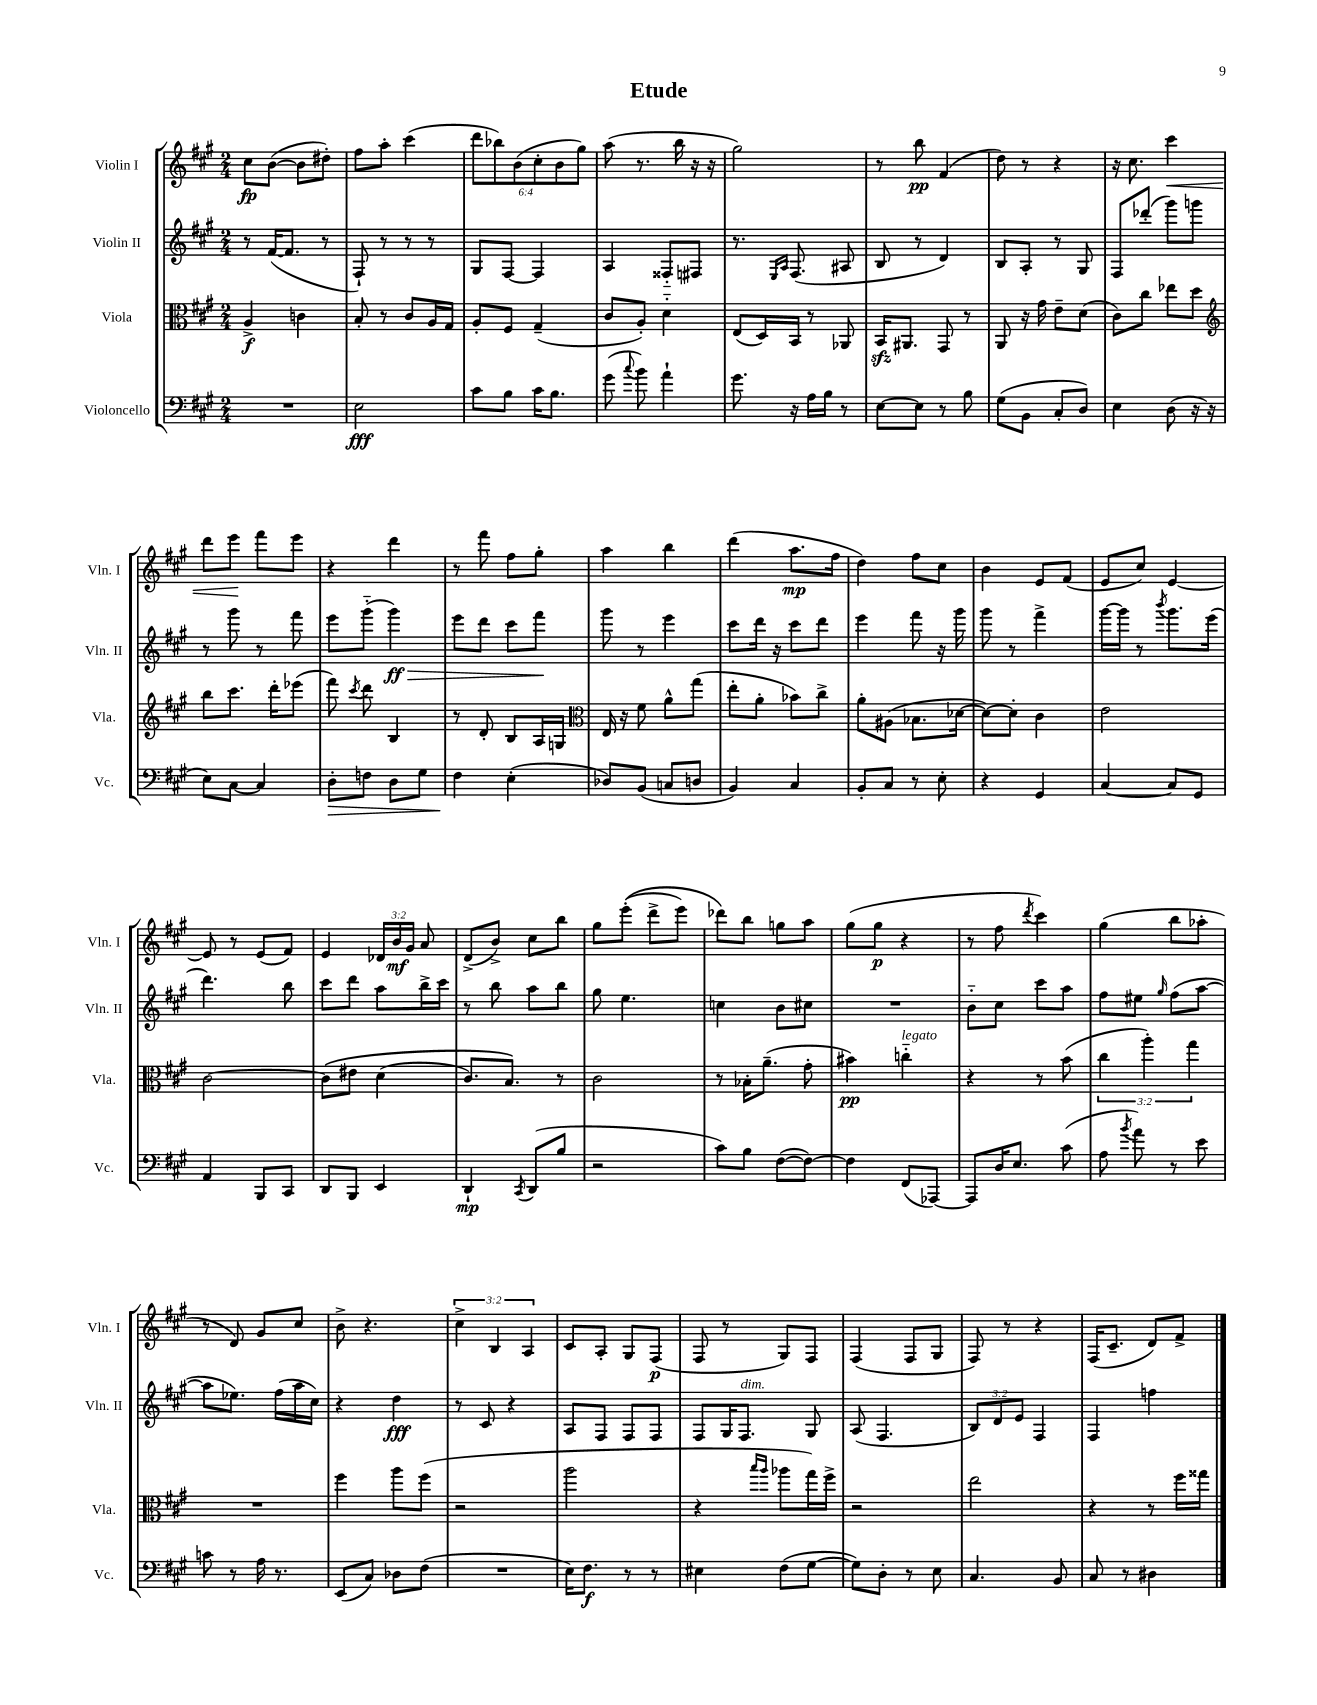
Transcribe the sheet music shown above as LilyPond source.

\header { title = "Etude" }
<<
\new StaffGroup <<
\new Staff = "s0" \with { instrumentName = "Violin I" shortInstrumentName = "Vln. I" } {
    \clef treble \key a \major \numericTimeSignature \time 2/4 \override Staff.TupletNumber.text = #tuplet-number::calc-fraction-text
    \autoBeamOff cis''8[\fp b'8]~( b'8[ dis''8]-.) |
    fis''8[ a''8]-. cis'''4( |
    \tuplet 6/4 { d'''8[ bes''8) b'8( cis''8-. b'8 gis''8]) } |
    a''8( r8. b''16 r16 r16 |
    gis''2) |
    r8 b''8\pp fis'4( |
    d''8) r8 r4 |
    r16 cis''8. cis'''4\< |
    d'''8[ e'''8]\! fis'''8[ e'''8] |
    r4 d'''4 |
    r8 fis'''8 fis''8[ gis''8]-. |
    a''4 b''4 |
    d'''4( a''8.[\mp fis''16] |
    d''4) fis''8[ cis''8] |
    b'4 e'8[ fis'8]( |
    e'8[ cis''8]) e'4~ |
    e'8 r8 e'8[( fis'8]) |
    e'4 \tuplet 3/2 { des'16[ b'16\mf gis'16] } a'8 |
    d'8[->( b'8]->) cis''8[ b''8] |
    gis''8[ e'''8]-.(\( d'''8[-> e'''8]) |
    des'''8[\) b''8] g''8[ a''8] |
    gis''8[( gis''8]\p r4 |
    r8 fis''8 \acciaccatura { d'''8 } cis'''4) |
    gis''4( b''8[ aes''8]-. |
    r8 d'8) gis'8[ cis''8] |
    b'8-> r4. |
    \tuplet 3/2 { cis''4-> b4 a4 } |
    cis'8[ a8]-. gis8[ fis8]\p( |
    fis8 r8 gis8[) fis8] |
    fis4( fis8[ gis8] |
    fis8) r8 r4 |
    fis16[( cis'8.]-- d'8[) fis'8]-> \bar "|." |
}
\new Staff = "s1" \with { instrumentName = "Violin II" shortInstrumentName = "Vln. II" } {
    \clef treble \key a \major \numericTimeSignature \time 2/4 \override Staff.TupletNumber.text = #tuplet-number::calc-fraction-text
    \autoBeamOff r8 fis'16[~( fis'8.] r8 |
    fis8-!) r8 r8 r8 |
    gis8[ fis8]~ fis4 |
    a4 fisis8[-_ fis8] |
    r8. \grace { e16[ a16] } fis8.( ais8 |
    b8 r8 d'4) |
    b8[ a8]-. r8 gis8 |
    fis8[ des'''8]-.( gis'''8[) g'''8] |
    r8 gis'''8 r8 fis'''8 |
    e'''8[ gis'''8]-_( gis'''4\ff\>) |
    e'''8[ d'''8] cis'''8[ fis'''8]\! |
    gis'''8 r8 e'''4 |
    cis'''8[ d'''16] r16 cis'''8[ d'''8] |
    e'''4 fis'''8 r16 gis'''16 |
    gis'''8 r8 fis'''4-> |
    gis'''16[~ gis'''16] r8 \acciaccatura { b'''8 } gis'''8.[ e'''16]( |
    d'''4.) b''8 |
    cis'''8[ d'''8] a''8[ b''16-> cis'''16] |
    r8 b''8 a''8[ b''8] |
    gis''8 e''4. |
    c''4 b'8[ cis''8] |
    R2 |
    b'8[-_ cis''8] cis'''8[ a''8] |
    fis''8[ eis''8] \grace { gis''16 } fis''8[( a''8]~ |
    a''8[ ees''8.]) fis''16[( a''16 cis''16]) |
    r4 d''4\fff |
    r8 cis'8 r4 |
    a8[ fis8] fis8[ fis8] |
    fis8[ gis16 fis8.]^\markup { \italic "dim." } gis8 |
    a8( fis4. |
    \tuplet 3/2 { b8[) d'8 e'8] } fis4 |
    fis4 f''4 \bar "|." |
}
\new Staff = "s2" \with { instrumentName = "Viola" shortInstrumentName = "Vla." } {
    \clef alto \key a \major \numericTimeSignature \time 2/4 \override Staff.TupletNumber.text = #tuplet-number::calc-fraction-text
    \autoBeamOff a4->\f c'4 |
    b8-. r8 cis'8[ a16 gis16] |
    a8[-. fis8] gis4--( |
    cis'8[ a8]-.) d'4-_ |
    e8[( d16) b,16] r8 aes,8 |
    b,16[\sfz ais,8.] gis,8 r8 |
    a,8 r16 gis'16 e'8[-- d'8]( |
    cis'8[) cis''8] ees''8[ d''8] |
    \clef treble b''8[ cis'''8.] d'''16[-. ees'''8]( |
    fis'''8) \acciaccatura { cis'''8 } d'''8 b4 |
    r8 d'8-. b8[ a16 g16] |
    \clef alto e16 r16 fis'8 a'8[-^ gis''8]( |
    e''8[-. a'8]-. bes'8[) cis''8]-> |
    a'8[-. ais8]( bes8.[ des'16]~ |
    des'8[~) des'8]-. cis'4 |
    e'2 |
    cis'2~ |
    cis'8[\( eis'8] d'4( |
    cis'8.[) b8.]\) r8 |
    cis'2 |
    r8 bes16[-. a'8.]--( gis'8-. |
    bis'4\pp) c''4-_^\markup { \italic "legato" } |
    r4 r8 b'8( |
    \tuplet 3/2 { cis''4 a''4-.) gis''4 } |
    R2 |
    fis''4 a''8[ fis''8]( |
    r2 |
    a''2 |
    r4 \grace { b''16[ a''16] } aes''8[ gis''16) fis''16]-> |
    r2 |
    e''2 |
    r4 r8 fis''16[ gisis''16] \bar "|." |
}
\new Staff = "s3" \with { instrumentName = "Violoncello" shortInstrumentName = "Vc." } {
    \clef bass \key a \major \numericTimeSignature \time 2/4
    \autoBeamOff R2 |
    e2\fff |
    cis'8[ b8] cis'16[ b8.] |
    gis'8( \appoggiatura { cis''8 } b'8) a'4-! |
    gis'8. r16 a16[ b16] r8 |
    e8[~ e8] r8 b8 |
    gis8[( b,8] cis8[-. d8]) |
    e4 d8( r16 r16 |
    e8[) cis8]~ cis4 |
    d8[-.\> f8] d8[ gis8] |
    fis4\! e4-.( |
    des8[) b,8]( c8[ d8] |
    b,4) cis4 |
    b,8[-. cis8] r8 e8-. |
    r4 gis,4 |
    cis4~ cis8[ gis,8] |
    a,4 b,,8[ cis,8] |
    d,8[ b,,8] e,4 |
    d,4-!\mp \acciaccatura { cis,8 } d,8[( b8] |
    r2 |
    cis'8[) b8] fis8[~( fis8]~) |
    fis4 fis,8[( aes,,8]~) |
    aes,,8[ d16 e8.] cis'8( |
    a8 \acciaccatura { b'8 } a'8) r8 e'8 |
    c'8 r8 a16 r8. |
    e,8[( cis8]) des8[ fis8]( |
    R2 |
    e16[) fis8.]\f r8 r8 |
    eis4 fis8[( gis8]~ |
    gis8[) d8]-. r8 e8 |
    cis4. b,8 |
    cis8 r8 dis4 \bar "|." |
}
>>
>>
\layout { \context { \Score \remove "Bar_number_engraver" } }
